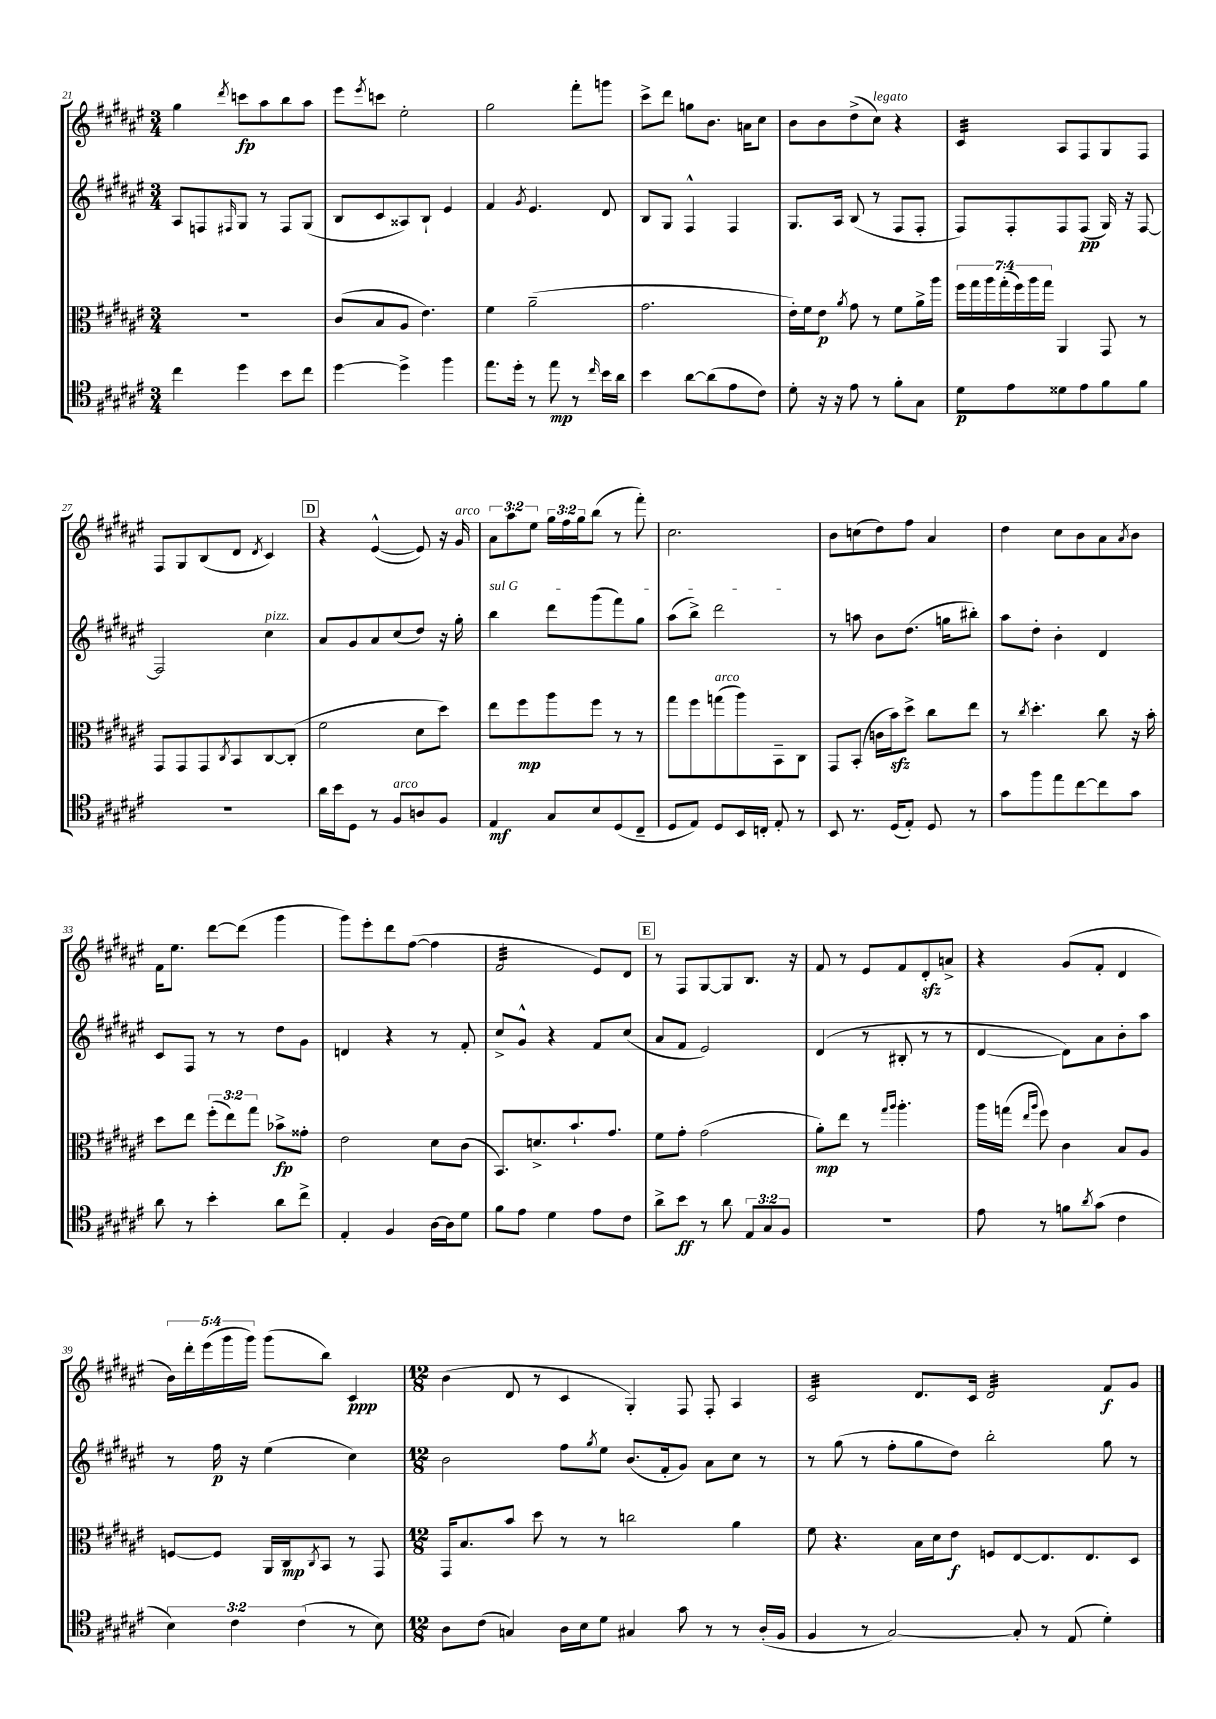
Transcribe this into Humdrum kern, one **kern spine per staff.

**kern	**dynam	**kern	**dynam	**kern	**dynam	**kern	**dynam
*part4	*part4	*part3	*part3	*part2	*part2	*part1	*part1
*staff4	*staff4	*staff3	*staff3	*staff2	*staff2	*staff1	*staff1
*clefC4	*	*clefC3	*	*clefG2	*	*clefG2	*
*k[f#c#g#d#a#e#]	*	*k[f#c#g#d#a#e#]	*	*k[f#c#g#d#a#e#]	*	*k[f#c#g#d#a#e#]	*
*M3/4	*	*M3/4	*	*M3/4	*	*M3/4	*
=21	=21	=21	=21	=21	=21	=21	=21
4cc#\	.	2.r	.	8A#/L	.	4gg#\	.
.	.	.	.	8Fn/	.	.	.
.	.	.	.	16qqF#X/	.	8qddd#/	.
4dd#\	.	.	.	8G#/J	.	8cccn\L	fp
.	.	.	.	8r	.	8aa#\	.
8b\L	.	.	.	8F#/L	.	8bb\	.
8cc#\J	.	.	.	(8G#/J	.	8aa#\J	.
=22	=22	=22	=22	=22	=22	=22	=22
[4dd#\	.	(8c#/L	.	8B/L	.	8eee#\L	.
.	.	.	.	.	.	8qeee#/	.
.	.	8B/	.	8c#/	.	8cccn\J	.
4dd#^\]	.	8A#/J	.	8A##X/)	.	2ee#'\	.
.	.	4.e#\)	.	8B`/J	.	.	.
4ff#\	.	.	.	4e#/	.	.	.
=23	=23	=23	=23	=23	=23	=23	=23
8.ee#\L	.	4f#\	.	4f#/	.	2gg#\	.
16dd#'\Jk	.	.	.	.	.	.	.
.	.	.	.	8qg#/	.	.	.
8r	.	(2a#~\	.	4.e#/	.	.	.
8ee#\	mp	.	.	.	.	.	.
8r	.	.	.	.	.	8fff#'\L	.
16qqcc#/	.	.	.	.	.	.	.
16b\LL	.	.	.	8d#/	.	8gggn\J	.
16a#\JJ	.	.	.	.	.	.	.
=24	=24	=24	=24	=24	=24	=24	=24
4b\	.	2.g#\	.	8B/L	.	8ccc#^\L	.
.	.	.	.	8G#/J	.	8ddd#\J	.
[8a#\L	.	.	.	4F#^^/	.	8ggn\L	.
(8a#\]	.	.	.	.	.	8.b\J	.
8e#\	.	.	.	4F#/	.	.	.
.	.	.	.	.	.	16an\KL	.
8c#\J)	.	.	.	.	.	8cc#\J	.
=25	=25	=25	=25	=25	=25	=25	=25
8d#'\	.	16e#'\LL)	.	8.G#/L	.	8b\L	.
.	.	16f#\J	.	.	.	.	.
16r	.	8e#\J	p	.	.	8b\	.
16r	.	.	.	16A#/Jk	.	.	.
.	.	8qa#/	.	.	.	.	.
8e#\	.	8g#\	.	(8B/	.	(8dd#^\	.
!	!	!	!	!	!	!LO:TX:a:i:t=legato	!
8r	.	8r	.	8r	.	8cc#\J)	.
8f#'\L	.	8f#\L	.	8F#/L	.	4r	.
8G#\J	.	16a#^\L	.	8F#'/J	.	.	.
.	.	16aa#\JJ	.	.	.	.	.
=26	=26	=26	=26	=26	=26	=26	=26
*	*	*	*	*	*	*tremolo	*
8d#\L	p	28ff#\LL	.	8F#/L)	.	32c#/LLL	.
.	.	.	.	.	.	32c#/	.
.	.	28gg#\	.	.	.	.	.
.	.	.	.	.	.	32c#/	.
.	.	28aa#\	.	.	.	.	.
.	.	.	.	.	.	32c#/	.
.	.	(28gg#'\	.	.	.	.	.
8e#\	.	.	.	8F#'/	.	32c#/	.
.	.	28ff#\)	.	.	.	.	.
.	.	.	.	.	.	32c#/	.
.	.	28aa#\	.	.	.	.	.
.	.	.	.	.	.	32c#/	.
.	.	28gg#\JJ	.	.	.	.	.
.	.	.	.	.	.	32c#/JJJ	.
*	*	*	*	*	*	*Xtremolo	*
8d##X\	.	4AA#/	.	8F#/	.	8A#/L	.
8e#\	.	.	.	(8F#/J	pp	8F#/	.
8f#\	.	8GG#/	.	16G#/)	.	8G#/	.
.	.	.	.	16r	.	.	.
8f#\J	.	8r	.	[8F#/	.	8F#/J	.
!!LO:LB:g=z
=27	=27	=27	=27	=27	=27	=27	=27
2.r	.	8GG#/L	.	2F#/]	.	8F#/L	.
.	.	8GG#/	.	.	.	8G#/	.
.	.	8GG#/	.	.	.	(8B/	.
.	.	8qC#/	.	.	.	.	.
.	.	8BB/	.	.	.	8d#/J	.
.	.	.	.	.	.	8qd#/	.
!	!	!	!	!LO:TX:a:i:t=pizz.	!	!	!
.	.	[8C#/	.	4cc#\	.	4c#/)	.
.	.	(8C#'/J]	.	.	.	.	.
!!LO:REH:place=s1:t=D
=28	=28	=28	=28	=28	=28	=28	=28
16a#\LL	.	2f#\	.	8a#/L	.	4r	.
16b\J	.	.	.	.	.	.	.
8D#\J	.	.	.	8g#/	.	.	.
8r	.	.	.	8a#/	.	([4e#^^/	.
!LO:TX:a:i:t=arco	!	!	!	!	!	!	!
8F#/L	.	.	.	(8cc#/	.	.	.
8An/	.	8d#\L	.	8dd#/J)	.	8e#/])	.
8F#/J	.	8dd#\J)	.	16r	.	16r	.
!	!	!	!	!	!	!LO:TX:a:i:t=arco	!
.	.	.	.	16gg#'\	.	16g#/	.
=29	=29	=29	=29	=29	=29	=29	=29
!	!	!	!	!LO:TX:a:i:t=sul G	!	!	!
4E#/	mf	8ee#\L	.	4bb\	.	12a#\L	.
.	.	.	.	.	.	12aa#\	.
.	.	8ff#\	mp	.	.	.	.
.	.	.	.	.	.	12ee#\J	.
8G#/L	.	8aa#\	.	8ddd#\L	.	24gg#\LL	.
.	.	.	.	.	.	24ff#\	.
.	.	.	.	.	.	24gg#\J	.
8B/	.	8ff#\J	.	(8ggg#\	.	(8bb\J	.
(8D#/	.	8r	.	8fff#\)	.	8r	.
8C#~/J	.	8r	.	8gg#\J	.	8fff#'\)	.
=30	=30	=30	=30	=30	=30	=30	=30
8D#/L	.	8gg#\L	.	(8aa#\L	.	2.cc#\	.
8E#/J)	.	8ff#\	.	8bb^\J)	.	.	.
!	!	!LO:TX:a:i:t=arco	!	!	!	!	!
8D#/L	.	(8ggn\	.	2ddd#\	.	.	.
16BB/L	.	8aa#\)	.	.	.	.	.
16Cn'/JJ	.	.	.	.	.	.	.
8E#'/	.	8BB~\	.	.	.	.	.
8r	.	8C#\J	.	.	.	.	.
=31	=31	=31	=31	=31	=31	=31	=31
8BB/	.	8GG#/L	.	8r	.	8b\L	.
8.r	.	(8BB'/J	.	8aan\	.	(8ccn\	.
.	.	16cn\LL	.	8b\L	.	8dd#\)	.
(16D#/KL	.	16bzz\J)	.	.	.	.	.
8E#'/J)	.	8dd#^\J	.	(8.dd#\J	.	8ff#\J	.
8D#/	.	8cc#\L	.	.	.	4a#/	.
.	.	.	.	16ggn\KL	.	.	.
8r	.	8ee#\J	.	8bb#X'\J)	.	.	.
=32	=32	=32	=32	=32	=32	=32	=32
8g#\L	.	8r	.	8aa#\L	.	4dd#\	.
.	.	8qcc#/	.	.	.	.	.
8ff#\	.	4.dd#'\	.	8dd#'\J	.	.	.
8ee#\	.	.	.	4b'\	.	8cc#\L	.
[8cc#\	.	.	.	.	.	8b\	.
8cc#\]	.	8cc#\	.	4d#/	.	8a#\	.
.	.	.	.	.	.	8qa#/	.
8g#\J	.	16r	.	.	.	8b\J	.
.	.	16b'\	.	.	.	.	.
!!LO:LB:g=z
=33	=33	=33	=33	=33	=33	=33	=33
8a#\	.	8dd#\L	.	8c#/L	.	16f#\KL	.
.	.	.	.	.	.	8.ee#\J	.
8r	.	8ee#\J	.	8F#/J	.	.	.
4b'\	.	(12ff#'\L	.	8r	.	[8ddd#\L	.
.	.	12ee#\)	.	.	.	.	.
.	.	.	.	8r	.	(8ddd#\J]	.
.	.	12gg#\J	.	.	.	.	.
8a#\L	.	8b-X^\L	fp	8dd#\L	.	4ggg#\	.
8cc#^\J	.	8g##X'\J	.	8g#\J	.	.	.
=34	=34	=34	=34	=34	=34	=34	=34
4E#'/	.	2e#\	.	4dn/	.	8ggg#\L)	.
.	.	.	.	.	.	8eee#'\	.
4F#/	.	.	.	4r	.	8ddd#\	.
.	.	.	.	.	.	([8ff#\J	.
[16A#\LL	.	8d#\L	.	8r	.	4ff#\]	.
16A#\J]	.	.	.	.	.	.	.
8d#\J	.	(8c#\J	.	8f#'/	.	.	.
=35	=35	=35	=35	=35	=35	=35	=35
*	*	*	*	*	*	*tremolo	*
8f#\L	.	8.BB/L)	.	8cc#^/L	.	32f#/LLL	.
.	.	.	.	.	.	32f#/	.
.	.	.	.	.	.	32f#/	.
.	.	.	.	.	.	32f#/	.
8e#\J	.	.	.	8g#^^/J	.	32f#/	.
.	.	.	.	.	.	32f#/	.
.	.	8.dn^/	.	.	.	32f#/	.
.	.	.	.	.	.	32f#/	.
4d#\	.	.	.	4r	.	32f#/	.
.	.	.	.	.	.	32f#/	.
.	.	.	.	.	.	32f#/	.
.	.	.	.	.	.	32f#/	.
.	.	8.b`/	.	.	.	32f#/	.
.	.	.	.	.	.	32f#/	.
.	.	.	.	.	.	32f#/	.
.	.	.	.	.	.	32f#/JJJ	.
*	*	*	*	*	*	*Xtremolo	*
8e#\L	.	.	.	8f#/L	.	8e#/L)	.
.	.	8.g#/J	.	.	.	.	.
8c#\J	.	.	.	(8cc#/J	.	8d#/J	.
!!LO:REH:place=s1:t=E
=36	=36	=36	=36	=36	=36	=36	=36
8a#^\L	.	8f#\L	.	8a#/L	.	8r	.
8b\J	ff	8g#'\J	.	8f#/J	.	8F#/L	.
8r	.	(2g#\	.	2e#/)	.	[8G#/	.
8a#\	.	.	.	.	.	8G#/]	.
12E#/L	.	.	.	.	.	8.B/J	.
12G#/	.	.	.	.	.	.	.
12F#/J	.	.	.	.	.	.	.
.	.	.	.	.	.	16r	.
=37	=37	=37	=37	=37	=37	=37	=37
2.r	.	8a#'\L)	mp	(4d#/	.	8f#/	.
.	.	8ee#\J	.	.	.	8r	.
.	.	8r	.	8r	.	8e#/L	.
.	.	16qqgg#/LL	.	.	.	.	.
.	.	16qqaa#/JJ	.	.	.	.	.
.	.	4.aa#'\	.	8B#X'/	.	8f#/	.
.	.	.	.	8r	.	8d#zz'/	.
.	.	.	.	8r	.	8an^/J	.
=38	=38	=38	=38	=38	=38	=38	=38
8e#\	.	16aa#\LL	.	[4d#/	.	4r	.
.	.	(16ggn\JJ	.	.	.	.	.
.	.	16qqee#/LL	.	.	.	.	.
.	.	16qqaa#/JJ	.	.	.	.	.
8r	.	8ff#\)	.	.	.	.	.
8fn\L	.	4c#\	.	8d#\L])	.	(8g#/L	.
8qa#/	.	.	.	.	.	.	.
(8g#\J	.	.	.	8a#\	.	8f#'/J	.
4c#\	.	8B/L	.	8b'\	.	4d#/	.
.	.	8A#/J	.	8aa#\J	.	.	.
!!LO:LB:g=z
=39	=39	=39	=39	=39	=39	=39	=39
6B\)	.	[8Fn/L	.	8r	.	20b\LL)	.
.	.	.	.	.	.	20ddd#'\	.
.	.	.	.	.	.	(20eee#\	.
.	.	8F/J]	.	16ff#\	p	.	.
.	.	.	.	.	.	20ggg#\	.
6c#\	.	.	.	.	.	.	.
.	.	.	.	16r	.	.	.
.	.	.	.	.	.	20ggg#\JJ)	.
.	.	16AA#/LL	.	(4ee#\	.	(8ggg#\L	.
.	.	16C#/J	mp	.	.	.	.
(6c#\	.	.	.	.	.	.	.
.	.	8qC#/	.	.	.	.	.
.	.	8BB/J	.	.	.	8bb\J)	.
8r	.	8r	.	4cc#\)	.	4c#/	ppp
8B\)	.	8GG#/	.	.	.	.	.
=40	=40	=40	=40	=40	=40	=40	=40
*M12/8	*	*M12/8	*	*M12/8	*	*M12/8	*
8A#\L	.	16GG#/KL	.	2b\	.	(4b\	.
.	.	8.B/	.	.	.	.	.
(8c#\J	.	.	.	.	.	.	.
4Gn/)	.	8b/J	.	.	.	8d#/	.
.	.	8dd#\	.	.	.	8r	.
16A#\LL	.	8r	.	8ff#\L	.	4c#/	.
16B\J	.	.	.	.	.	.	.
.	.	.	.	8qgg#/	.	.	.
8d#\J	.	8r	.	8ee#\J	.	.	.
4G#X/	.	2ccn\	.	(8.b/L	.	4G#'/)	.
.	.	.	.	16f#'/k	.	.	.
8g#\	.	.	.	8g#/J)	.	8F#/	.
8r	.	.	.	8a#\L	.	8F#'/	.
8r	.	4a#\	.	8cc#\J	.	4A#/	.
(16A#'/LL	.	.	.	8r	.	.	.
16F#/JJ	.	.	.	.	.	.	.
=41	=41	=41	=41	=41	=41	=41	=41
*	*	*	*	*	*	*tremolo	*
4F#/	.	8f#\	.	8r	.	32c#/LLL	.
.	.	.	.	.	.	32c#/	.
.	.	.	.	.	.	32c#/	.
.	.	.	.	.	.	32c#/	.
.	.	4.r	.	(8gg#\	.	32c#/	.
.	.	.	.	.	.	32c#/	.
.	.	.	.	.	.	32c#/	.
.	.	.	.	.	.	32c#/	.
8r	.	.	.	8r	.	32c#/	.
.	.	.	.	.	.	32c#/	.
.	.	.	.	.	.	32c#/	.
.	.	.	.	.	.	32c#/	.
[2G#/)	.	.	.	8ff#'\L	.	32c#/	.
.	.	.	.	.	.	32c#/	.
.	.	.	.	.	.	32c#/	.
.	.	.	.	.	.	32c#/JJJ	.
*	*	*	*	*	*	*Xtremolo	*
.	.	16B\LL	.	8gg#\	.	8.d#/L	.
.	.	16d#\J	.	.	.	.	.
.	.	8e#\J	f	8dd#\J)	.	.	.
.	.	.	.	.	.	16c#/Jk	.
*	*	*	*	*	*	*tremolo	*
.	.	8Fn/L	.	2bb'\	.	32d#/LLL	.
.	.	.	.	.	.	32d#/	.
.	.	.	.	.	.	32d#/	.
.	.	.	.	.	.	32d#/	.
8G#'/]	.	[8E#/	.	.	.	32d#/	.
.	.	.	.	.	.	32d#/	.
.	.	.	.	.	.	32d#/	.
.	.	.	.	.	.	32d#/	.
8r	.	8.E#/]	.	.	.	32d#/	.
.	.	.	.	.	.	32d#/	.
.	.	.	.	.	.	32d#/	.
.	.	.	.	.	.	32d#/	.
(8E#/	.	.	.	.	.	32d#/	.
.	.	.	.	.	.	32d#/	.
.	.	8.E#/	.	.	.	32d#/	.
.	.	.	.	.	.	32d#/JJJ	.
*	*	*	*	*	*	*Xtremolo	*
4d#'\)	.	.	.	8gg#\	.	8f#/L	f
.	.	8D#/J	.	8r	.	8g#/J	.
==	==	==	==	==	==	==	==
*-	*-	*-	*-	*-	*-	*-	*-
